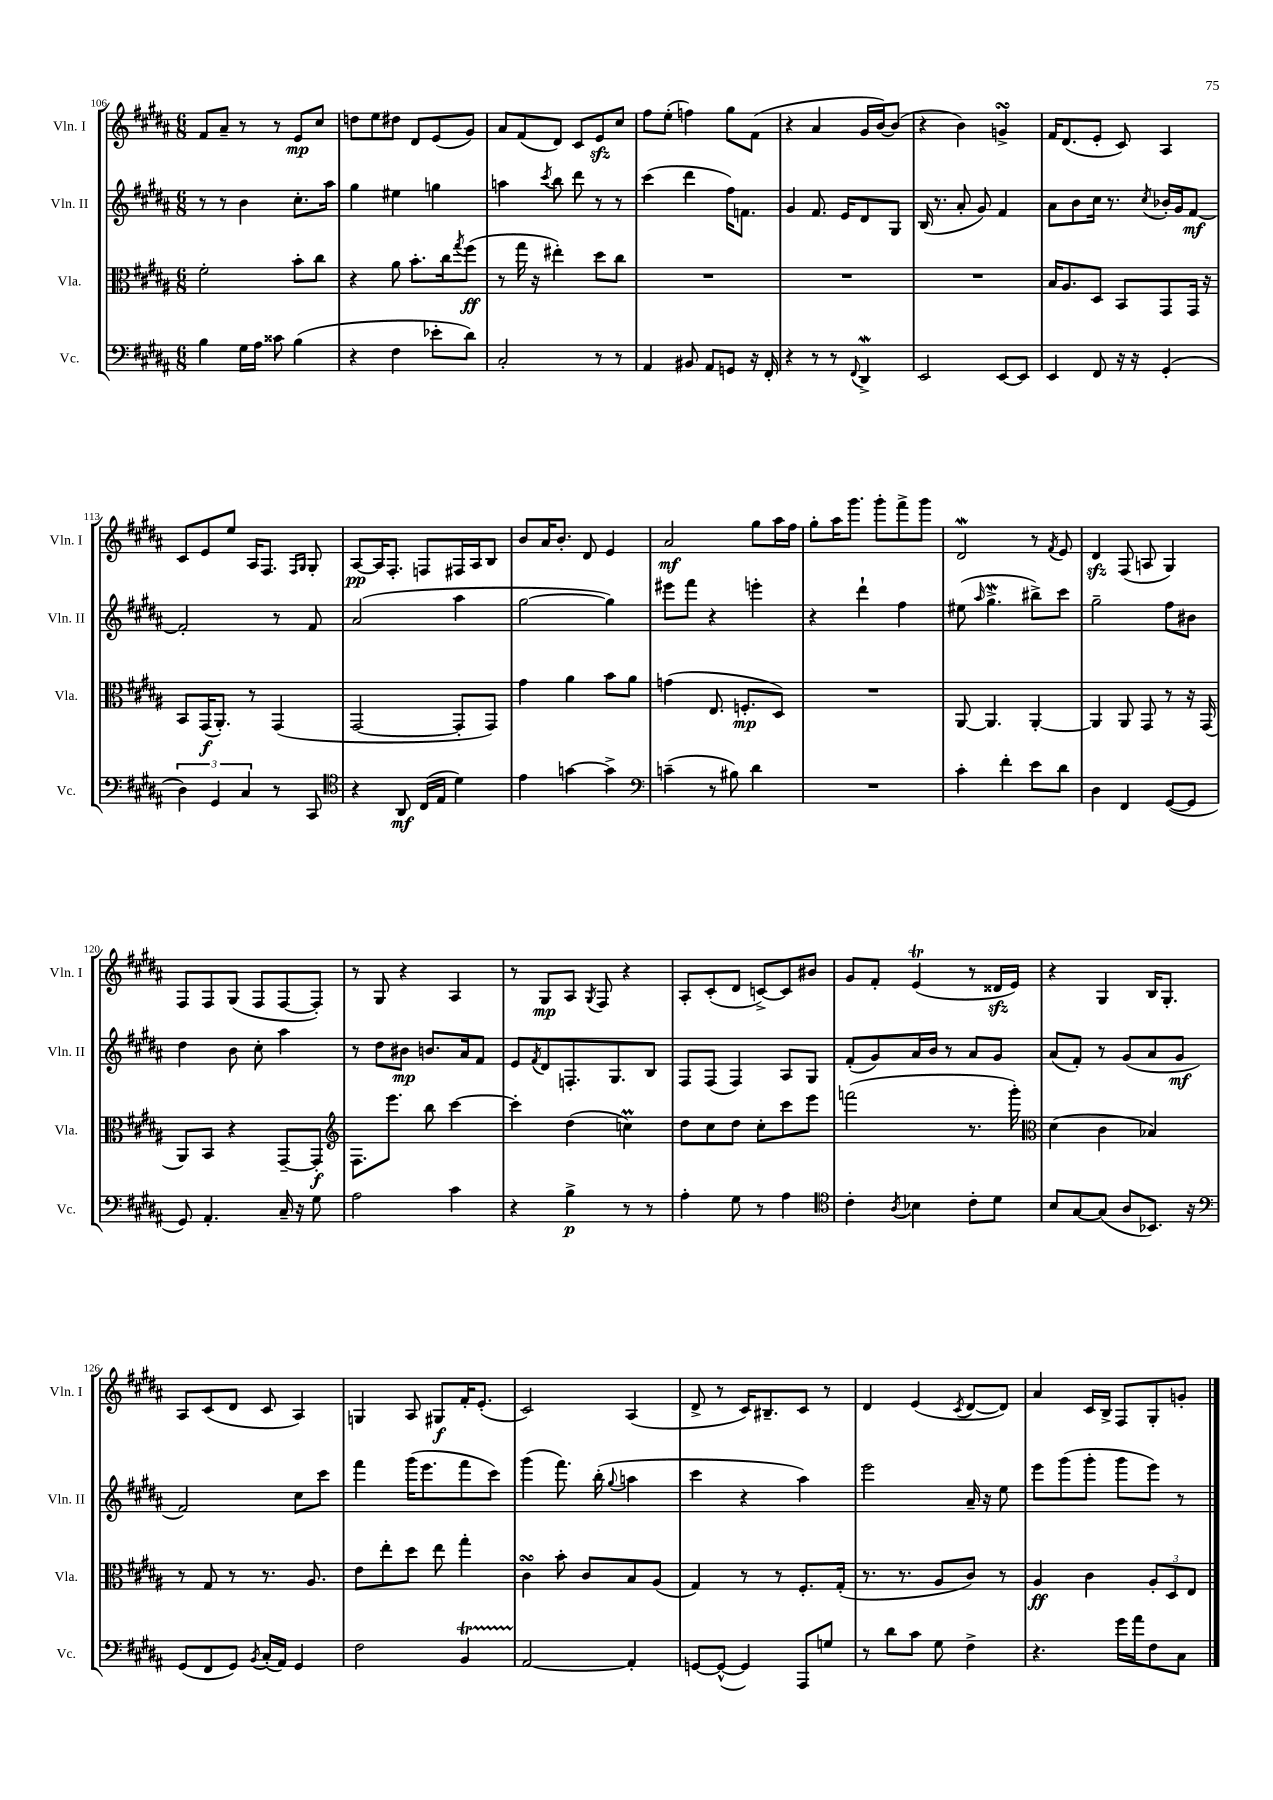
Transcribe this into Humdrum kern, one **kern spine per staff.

**kern	**kern	**kern	**kern
*staff4	*staff3	*staff2	*staff1
*clefF4	*clefC3	*clefG2	*clefG2
*k[f#c#g#d#a#]	*k[f#c#g#d#a#]	*k[f#c#g#d#a#]	*k[f#c#g#d#a#]
*M6/8	*M6/8	*M6/8	*M6/8
4B	2f#'	8r	8f#
.	.	8r	8a#~
16G#	.	4b	8r
16A#	.	.	.
8c##	.	.	8r
(4B	8b'	8.cc#'	8e
.	8cc#	.	8cc#
.	.	16aa#	.
=	=	=	=
4r	4r	4gg#	8dd
.	.	.	8ee
4F#	8a#	4ee#	8dd#
.	8.b'	.	8d#
8e-'	.	4gg	(8e
.	16cc#	.	.
.	8qgg#	.	.
8d#)	(8ff#	.	8g#)
=	=	=	=
2C#'	8r	4aa	8a#
.	16gg#	.	(8f#
.	16r	.	.
.	.	8qccc#	.
.	4ee#')	8bb	8d#)
.	.	8ddd#	8c#
8r	8dd#	8r	8e
8r	8cc#	8r	8cc#
=	=	=	=
4AA#	2.r	(4ccc#	8ff#
.	.	.	(8ee'
8BB#	.	4ddd#	4ff)
8AA#	.	.	.
8GG	.	16ff#)	8gg#
.	.	8.f	.
16r	.	.	(8f#
16FF#'	.	.	.
=	=	=	=
4r	2.r	4g#	4r
8r	.	8.f#	4a#
8r	.	.	.
.	.	16e	.
8qqFF#	.	.	.
4DD#^	.	8d#	16g#
.	.	.	[16b)
.	.	8G#	(8b]
=	=	=	=
2EE	2.r	(16B	4r
.	.	8.r	.
.	.	8a#'	4b)
.	.	8g#)	.
[8EE	.	4f#	4g^
8EE]	.	.	.
=	=	=	=
4EE	16B	8a#	16f#
.	8.A#	.	(8.d#
.	.	8b	.
8FF#	8D#	16cc#	8e'
.	.	8.r	.
16r	8BB	.	8c#)
16r	.	.	.
.	.	8qcc#	.
(4GG#'	8GG#	16b-'	4A#
.	.	16g#	.
.	16GG#	[8f#	.
.	16r	.	.
=	=	=	=
6D#)	8BB	2f#']	8c#
.	(16GG#	.	8e
6GG#	.	.	.
.	8.AA#')	.	.
.	.	.	8ee
6C#	.	.	.
.	8r	.	16A#
.	.	.	8.F#
8r	(4GG#	8r	.
.	.	.	16qqF#
.	.	.	16qqG#
8CC#	.	8f#	8G#'
=	=	=	=
*clefC4	*	*	*
4r	[2GG#	(2a#	[8A#
.	.	.	16A#]
.	.	.	8.F#'
8AA#	.	.	.
(16C#	.	.	8F
16E	.	.	.
4d#)	8GG#']	4aa#	16F#
.	.	.	16A#
.	8GG#)	.	8B
=	=	=	=
4e	4g#	[2gg#	8b
.	.	.	16a#
.	.	.	8.b'
[4g	4a#	.	.
.	.	.	8d#
4g^]	8b	4gg#])	4e
.	8a#	.	.
=	=	=	=
*clefF4	*	*	*
(4c~	(4g	8eee#	2a#
.	.	8fff#	.
8r	8.E	4r	.
8B#)	.	.	.
.	8.F'	.	.
4d#	.	4eee'	8gg#
.	8D#)	.	16aa#
.	.	.	16ff#
=	=	=	=
2.r	2.r	4r	8gg#'
.	.	.	16aa#
.	.	.	8.ggg#
.	.	4ddd#`	.
.	.	.	8ggg#'
.	.	4ff#	8fff#^
.	.	.	8ggg#
=	=	=	=
4c#'	[8AA#	(8ee#	2d#
.	.	16qqaa#	.
.	4.AA#]	4.gg#^	.
4f#'	.	.	.
8e	[4AA#'	8bb#^)	8r
.	.	.	8qf#
8d#	.	8ccc#	8e
=	=	=	=
4D#	4AA#]	2gg#~	4d#
4FF#	8AA#	.	(8F#
.	8GG#	.	8A
([8GG#	8r	8ff#	4G#)
8GG#]	16r	8b#	.
.	(16GG#	.	.
=	=	=	=
8GG#)	8AA#)	4dd#	8F#
4.AA#'	8BB	.	8F#
.	4r	8b	(8G#
.	.	8cc#'	8F#
16C#~	[8GG#~	4aa#	[8F#
16r	.	.	.
8G#	8GG#']	.	8F#'])
=	=	=	=
*	*clefG2	*	*
2A#	8.F#	8r	8r
.	.	8dd#	8G#
.	8.eee	.	.
.	.	8b#	4r
.	8bb	8.b	.
4c#	[4ccc#	.	4A#
.	.	16a#	.
.	.	8f#	.
=	=	=	=
4r	4ccc#']	8e	8r
.	.	8qf#	.
.	.	8d#	8G#
4B^	(4dd#	8.F'	8A#
.	.	.	8qG#
.	.	.	8F#
.	.	8.G#	.
8r	4cc)	.	4r
8r	.	8B	.
=	=	=	=
4A#'	8dd#	8F#	8A#'
.	8cc#	(8F#	(8c#'
8G#	8dd#	4F#)	8d#
8r	8cc#'	.	[8c^)
4A#	8ccc#	8A#	8c]
.	8eee	8G#	8b#
=	=	=	=
*clefC4	*	*	*
4c#'	(2fff	(8f#'	8g#
.	.	8g#)	8f#'
8qA#	.	.	.
4B-	.	16a#	(4e
.	.	16b	.
.	.	8r	.
8c#'	8.r	8a#	8r
8d#	.	8g#	16d##
.	16ggg#')	.	16e)
=	=	=	=
*	*clefC3	*	*
8B	(4d#	(8a#	4r
[8G#	.	8f#')	.
(8G#]	4c#	8r	4G#
8A#	.	(8g#	.
8.BB-)	4B-)	8a#	16B
.	.	.	8.G#'
.	.	8g#	.
16r	.	.	.
=	=	=	=
*clefF4	*	*	*
(8GG#	8r	2f#)	8A#
8FF#	8G#	.	(8c#
8GG#)	8r	.	8d#
8qBB	.	.	.
(16C#'	8.r	.	8c#
16AA#)	.	.	.
4GG#	.	8cc#	4A#)
.	8.A#	.	.
.	.	8ccc#	.
=	=	=	=
2F#	8e	4fff#	4G
.	8ee'	.	.
.	8dd#	(16ggg#	8A#
.	.	8.eee	.
.	8ee	.	8G#
4BB	4gg#'	8fff#	16f#'
.	.	.	(8.e'
.	.	8ccc#)	.
=	=	=	=
[2AA#	4c#	(4ggg#	2c#)
.	8b'	8.fff#)	.
.	8c#	.	.
.	.	(16bb'	.
.	.	8qqgg#	.
4AA#']	8B	4aa	(4A#
.	(8A#	.	.
=	=	=	=
[8GG	4G#)	4ccc#	8d#^
(8GG^^_	.	.	8r
4GG])	8r	4r	16c#)
.	.	.	8.B#~
.	8r	.	.
8AAA#	8.F#'	4aa#)	8c#
8G	.	.	8r
.	(16G#'	.	.
=	=	=	=
8r	8.r	2eee	4d#
8d#	.	.	.
.	8.r	.	.
8c#	.	.	(4e
8G#	8A#	.	.
.	.	.	8qc#
4F#^	8c#)	16a#~	[8d#
.	.	16r	.
.	8r	8ee	8d#])
=	=	=	=
4.r	4A#	8eee	4a#
.	.	(8ggg#	.
.	4c#	8ggg#'	16c#
.	.	.	16B^
16g#	.	8ggg#	8F#
16a#	.	.	.
8F#	12A#'	8eee)	8G#'
.	12D#	.	.
8C#	.	8r	8g'
.	12E	.	.
==	==	==	==
*-	*-	*-	*-
